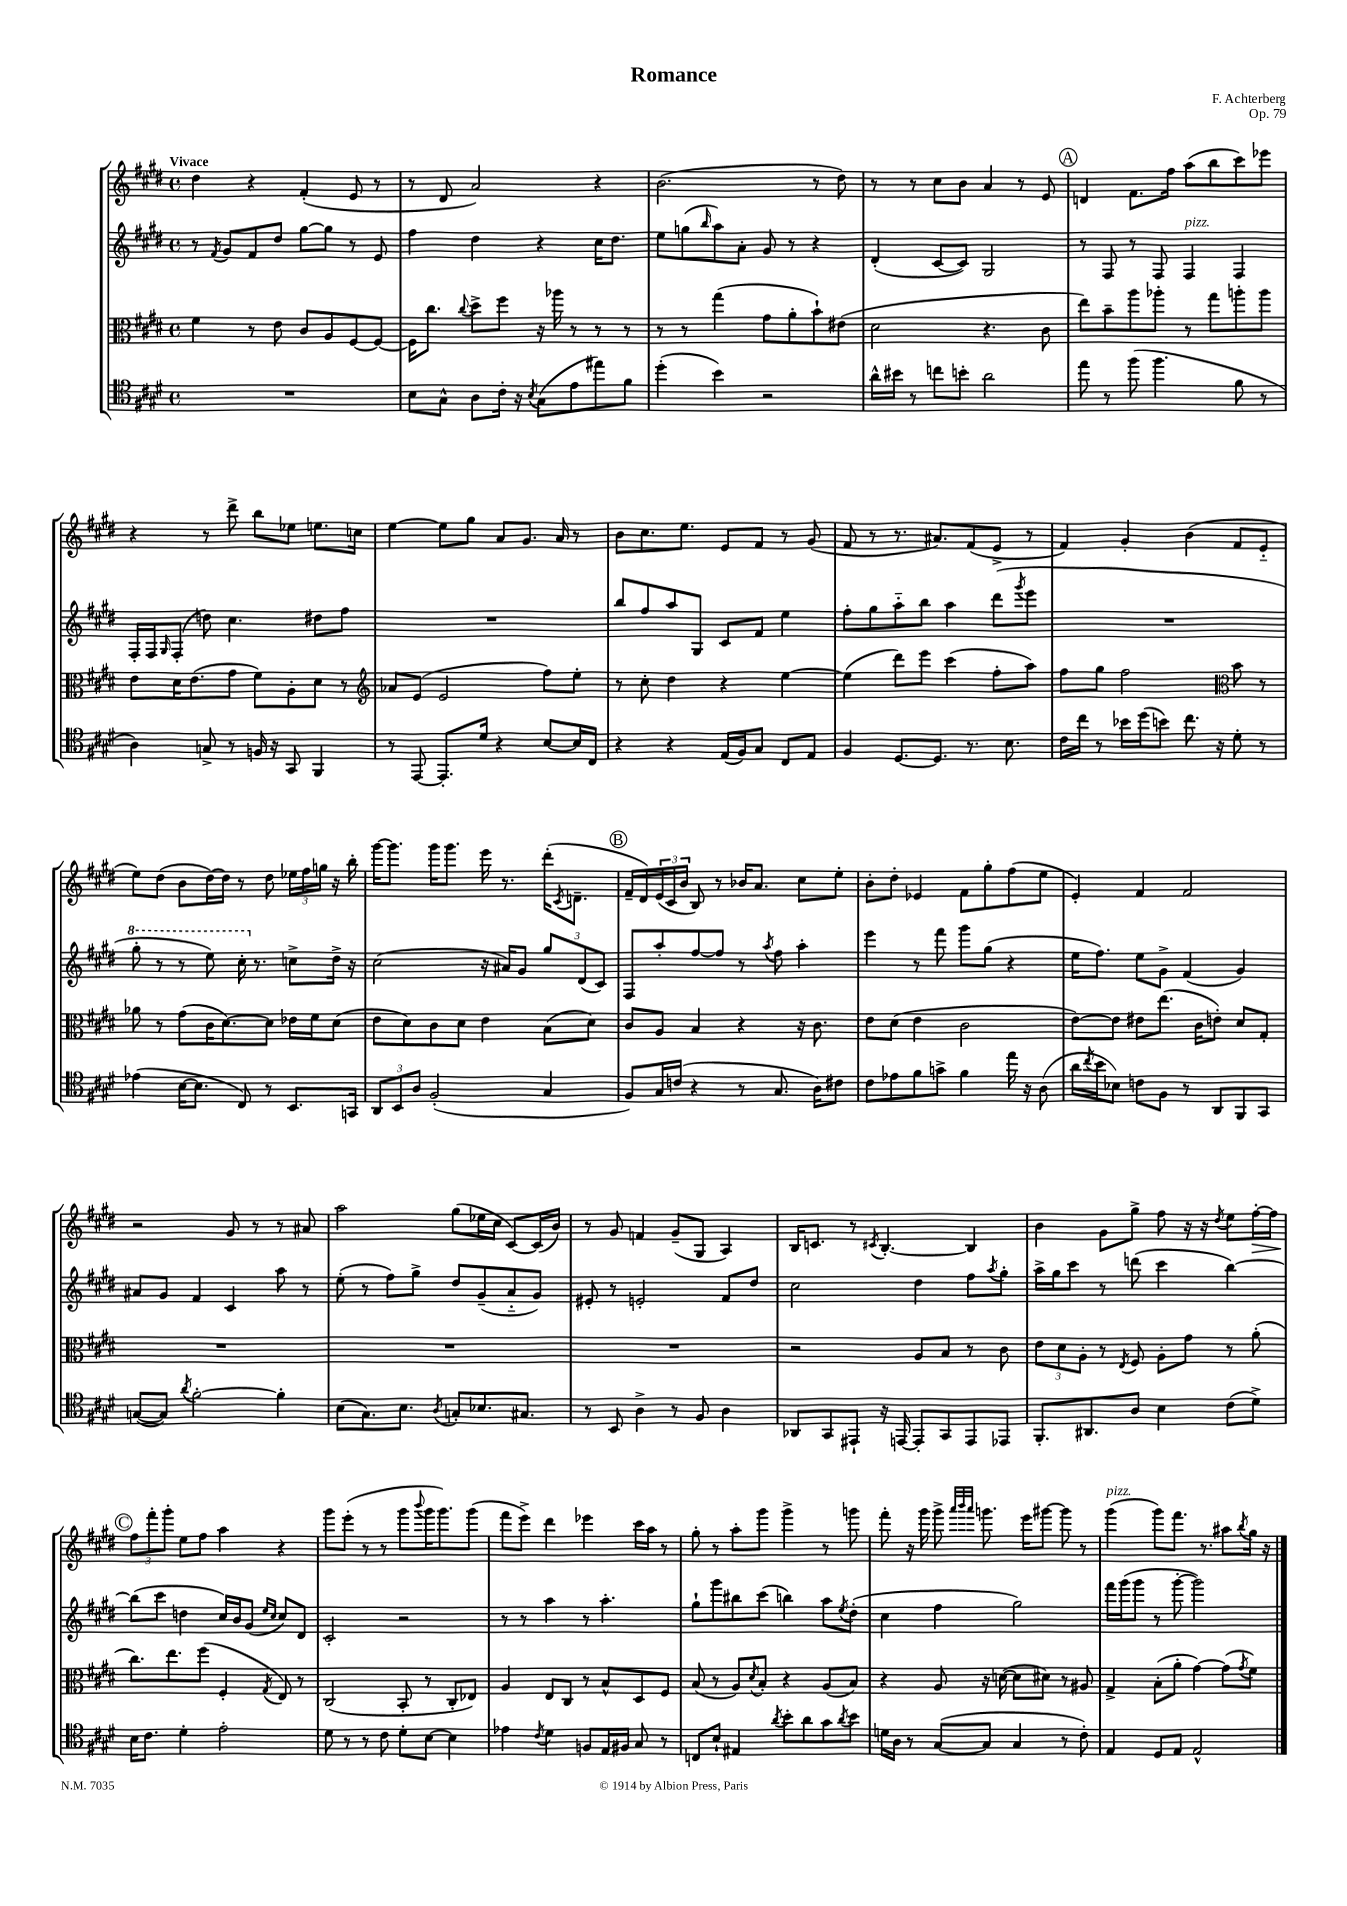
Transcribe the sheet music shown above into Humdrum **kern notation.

**kern	**kern	**kern	**kern	**dynam
*part4	*part3	*part2	*part1	*part1
*staff4	*staff3	*staff2	*staff1	*staff1
*clefC4	*clefC3	*clefG2	*clefG2	*
*k[f#c#g#d#]	*k[f#c#g#d#]	*k[f#c#g#d#]	*k[f#c#g#d#]	*
*M4/4	*M4/4	*M4/4	*M4/4	*
*met(c)	*met(c)	*met(c)	*met(c)	*
=1	=1	=1	=1	=1
!	!	!	!LO:TX:a:B:t=Vivace	!
1r	4f#\	8r	4dd#\	.
.	.	8qf#/	.	.
.	.	8g#/L	.	.
.	8r	8f#/	4r	.
.	8e\	8dd#/J	.	.
.	8c#/L	[8gg#\L	(4f#'/	.
.	8A/	8gg#\J]	.	.
.	[8F#/	8r	8e/	.
.	8F#/J_	8e/	8r	.
=2	=2	=2	=2	=2
8B\L	16F#\KL]	4ff#\	8r	.
.	8.cc#\J	.	.	.
8G#^^\J	.	.	8d#/	.
.	8qqcc#/	.	.	.
8A\L	8dd#^\L	4dd#\	2a/)	.
16c#'\Jk	8ff#\J	.	.	.
16r	.	.	.	.
8qB/	.	.	.	.
(8G#\L	16r	4r	.	.
.	16aa-X\	.	.	.
8e\	8r	.	.	.
8ee#X\)	8r	16cc#\KL	4r	.
.	.	8.dd#\J	.	.
8f#\J	8r	.	.	.
=3	=3	=3	=3	=3
(4dd#'\	8r	8ee\L	(2.b\	.
.	8r	(8ggn\	.	.
.	.	16qqbb/	.	.
4b\)	(4gg#\	8aa\)	.	.
.	.	8a'\J	.	.
2r	8g#\L	8g#/	.	.
.	8a'\	8r	.	.
.	8b`\)	4r	8r	.
.	(8e#X\J	.	8dd#\)	.
=4	=4	=4	=4	=4
16a^^\LL	2d#\	(4d#'/	8r	.
16b#X\JJ	.	.	.	.
8r	.	.	8r	.
8ccn\L	.	[8c#/L	8cc#\L	.
8bn'\J	.	8c#/J])	8b\J	.
2a\	4.r	2G#/	4a/	.
.	.	.	8r	.
.	8c#\	.	8e/	.
!!LO:REH:place=s1:t=A
=5	=5	=5	=5	=5
8ee\	8ee\L)	8r	4dn/	.
8r	8b~\	8F#/	.	.
(8ff#\	8aa\	8r	8.f#\L	.
4.ff#\	8aa-X'\J	8F#/	.	.
.	.	.	16ff#\Jk	.
!	!	!LO:TX:a:i:t=pizz.	!	!
.	8r	4F#/	(8aa\L	.
.	8gg#\L	.	8bb\	.
8f#\	8aan'\	4F#/	8ccc#\)	.
8r	8aa\J	.	8eee-X\J	.
!!LO:LB:g=z
=6	=6	=6	=6	=6
4A\)	8e\L	16F#'/LL	4r	.
.	.	16F#/J	.	.
.	.	16qqG#/	.	.
.	16d#\K	(8F#'/J	.	.
.	(8.e\	.	.	.
8Gn^/	.	8ddn\)	8r	.
8r	8g#\J	4.cc#\	8ddd#^\	.
16Fn/	8f#\L)	.	8bb\L	.
16r	.	.	.	.
8GG#/	8A'\	.	8ee-X\J	.
4FF#/	8d#\J	8dd#X\L	8.een\L	.
.	8r	8ff#\J	.	.
.	.	.	16ccn\Jk	.
=7	=7	=7	=7	=7
*	*clefG2	*	*	*
8r	8a-X/L	1r	[4ee\	.
[8EE/	(8e/J	.	.	.
8.EE'/L]	2e/	.	8ee\L]	.
.	.	.	8gg#\J	.
16d#/Jk	.	.	.	.
4r	.	.	8a/L	.
.	.	.	8.g#/J	.
[8B/L	8ff#\L)	.	.	.
.	.	.	16a/	.
16B/L]	8ee'\J	.	8r	.
16C#/JJ	.	.	.	.
=8	=8	=8	=8	=8
4r	8r	8bb/L	8b\L	.
.	8cc#'\	8ff#/	8.cc#\	.
4r	4dd#\	8aa/	.	.
.	.	.	8.ee\J	.
.	.	8G#/J	.	.
(16E/LL	4r	8c#/L	8e/L	.
16F#/J)	.	.	.	.
8G#/J	.	8f#/J	8f#/J	.
8C#/L	[4ee\	4ee\	8r	.
8E/J	.	.	(8g#/	.
=9	=9	=9	=9	=9
4F#/	(4ee\]	8ff#'\L	8f#/	.
.	.	8gg#\	8r	.
[8.D#/L	8ddd#\L)	8aa\	8.r	.
.	8eee\J	8bb\J	.	.
8.D#/J]	.	.	8.a#X/L)	.
.	(4ccc#\	4aa\	.	.
8.r	.	.	(8f#/	.
.	8ff#'\L	(8ddd#\L	8e^/J	.
8.B\	.	.	.	.
.	.	8qggg#/	.	.
.	8aa\J)	8eee\J	8r	.
=10	=10	=10	=10	=10
16c#\LL	8ff#\L	1r	4f#/)	.
16cc#\JJ	.	.	.	.
8r	8gg#\J	.	.	.
16b-X\LL	2ff#\	.	4g#'/	.
(16dd#\J	.	.	.	.
8bn\J)	.	.	.	.
8.cc#\	.	.	(4b\	.
16r	.	.	.	.
*	*clefC3	*	*	*
8d#'\	8b\	.	8f#/L	.
8r	8r	.	8e/J	.
!!LO:LB:g=z
=11	=11	=11	=11	=11
*	*	*8va	*	*
(4e-X\	8a-X\	8ggg#'\	8ee\L)	.
.	8r	8r	(8dd#\J	.
[16B\KL	(8g#\L	8r	8b\L	.
8.B\J]	.	.	.	.
.	16c#\K	8eee\)	[16dd#\L)	.
.	[8.d#\)	.	16dd#\JJ]	.
8C#/)	.	16ccc#'\	8r	.
*	*	*X8va	*	*
.	.	8.r	.	.
8r	8d#\J]	.	8dd#\	.
8.BB/L	16e-X\LL	8ccn^\L	24ee-X\LL	.
.	.	.	24ff#\	.
.	16f#\J	.	.	.
.	.	.	24ggn\JJ	.
.	(8d#\J	16dd#^\Jk	16r	.
16GGn/Jk	.	16r	16bb'\	.
=12	=12	=12	=12	=12
12AA/L	8e\L	(2cc#\	[16ggg#\KL	.
.	.	.	8.ggg#\J]	.
12BB/	.	.	.	.
.	8d#\)	.	.	.
12A/J	.	.	.	.
(2F#'/	8c#\	.	16ggg#\KL	.
.	.	.	8.ggg#\J	.
.	8d#\J	.	.	.
.	4e\	16r	16eee\	.
.	.	16a#X/KL)	8.r	.
.	.	8g#/J	.	.
4G#/	(8B\L	12gg#/L	(16ddd#'\KL	.
.	.	.	8qc#/	.
.	.	.	8.dn~\J	.
.	.	(12d#/	.	.
.	8d#\J)	.	.	.
.	.	12c#/J)	.	.
!!LO:REH:place=s1:t=B
=13	=13	=13	=13	=13
8F#/L)	8c#/L	8F#/L	16f#~/LL	.
.	.	.	16d#/)	.
16G#/L	8A/J	8aa'/	(24e/	.
.	.	.	24c#/	.
(16cn/JJ	.	.	.	.
.	.	.	24b/JJ	.
4r	4B/	[8ff#/	8B/)	.
.	.	8ff#/J]	8r	.
8r	4r	8r	16b-X/KL	.
.	.	.	8.a/J	.
.	.	8qaa/	.	.
8.G#/	.	8ff#\	.	.
.	16r	4aa'\	8cc#\L	.
16A\KL)	8.c#\	.	.	.
8c#X\J	.	.	8ee'\J	.
=14	=14	=14	=14	=14
8c#\L	8e\L	4eee\	8b'\L	.
8e-X\	(8d#\J	.	8dd#'\J	.
8f#\	4e\	8r	4e-X/	.
8gn^\J	.	8fff#\	.	.
4f#\	2c#\	8ggg#\L	8f#\L	.
.	.	(8gg#\J	8gg#'\	.
16ee\	.	4r	(8ff#\	.
16r	.	.	.	.
(8A\	.	.	8ee\J	.
=15	=15	=15	=15	=15
16a\LL	[8e\L)	16ee\KL	4e'/)	.
8qcc#/	.	.	.	.
16b\J	.	8.ff#\J)	.	.
8B-X\J)	8e\J]	.	.	.
8cn\L	8e#X\L	8ee\L	4f#/	.
8F#\J	(8.ee\J	8g#^\J	.	.
8r	.	(4f#/	2f#/	.
.	16c#\KL	.	.	.
8AA/L	8en'\J)	.	.	.
8FF#/	8d#/L	4g#/)	.	.
8GG#/J	8G#'/J	.	.	.
!!LO:LB:g=z
=16	=16	=16	=16	=16
([8Gn/L	1r	8a#X/L	2r	.
8G/J])	.	8g#/J	.	.
8qa/	.	.	.	.
[2f#'\	.	4f#/	.	.
.	.	4c#/	8g#/	.
.	.	.	8r	.
4f#'\]	.	8aa\	8r	.
.	.	8r	8a#X/	.
=17	=17	=17	=17	=17
(8B\L	1r	(8ee'\	2aa\	.
8.G#\)	.	8r	.	.
.	.	8ff#\L)	.	.
8.B\J	.	.	.	.
.	.	8gg#^\J	.	.
8qA/	.	.	.	.
8Gn'/L	.	8dd#/L	(8gg#\L	.
8.B-X/	.	(8g#~/	16ee-X\L	.
.	.	.	16cc#\JJ	.
.	.	8a/	[8c#/L)	.
8.G#X/J	.	.	.	.
.	.	8g#/J)	(16c#/L]	.
.	.	.	16b/JJ)	.
=18	=18	=18	=18	=18
8r	1r	8e#X'/	8r	.
8BB/	.	8r	8g#/	.
4A^\	.	2en'/	4fn/	.
8r	.	.	(8g#~/L	.
8F#/	.	.	8G#/J	.
4A\	.	8f#/L	4A/)	.
.	.	8dd#/J	.	.
=19	=19	=19	=19	=19
8AA-X/L	2r	2cc#\	16B/KL	.
.	.	.	8.cn/J	.
8GG#/	.	.	.	.
8EE#X`/J	.	.	8r	.
.	.	.	8qc#X/	.
16r	.	.	[4.B'/	.
[16EEn/	.	.	.	.
8EE'/L]	8A/L	4dd#\	.	.
8GG#/	8B/J	.	.	.
8EE/	8r	8ff#\L	4B/]	.
.	.	8qaa/	.	.
8EE-X/J	8c#\	8gg#'\J	.	.
=20	=20	=20	=20	=20
8.FF#'/L	12e\L	16aa^\LL	4b\	.
.	.	16gg#\J	.	.
.	12d#\	.	.	.
.	.	8ccc#\J	.	.
.	12A'\J	.	.	.
8.AA#X/	.	.	.	.
.	8r	8r	8g#\L	.
.	8qE/	.	.	.
8A/J	8F#/	(8dddn\	8gg#^\J	.
4B\	8A'\L	4ccc#\	8ff#\	.
.	8g#\J	.	16r	.
.	.	.	16r	.
.	.	.	8qdd#/	.
(8c#\L	8r	[4bb\)	8ee\L	.
!	!	!	!	!LO:HP:b
8d#^\J)	(8a'\	.	[16ff#'\L	>
.	.	.	16ff#\JJ]	.
!!LO:LB:g=z
!!LO:REH:place=s1:t=C
=21	=21	=21	=21	=21
16B\KL	8.cc#\L)	(8bb\L]	12ff#\L	.
8.c#\J	.	.	.	.
.	.	.	12fff#'\	]
.	.	8ccc#\J	.	.
.	.	.	12ggg#'\J	.
.	8.ee\	.	.	.
4d#'\	.	4ddn\	8ee\L	.
.	(8ff#\J	.	8ff#\J	.
2e'\	4F#'/	16cc#/LL)	4aa\	.
.	.	16b/J	.	.
.	.	(8g#/J	.	.
.	.	16qqee/LL	.	.
.	8qG#/	16qqcc#/JJ	.	.
.	8E/)	8cc#/L)	4r	.
.	8r	8d#/J	.	.
=22	=22	=22	=22	=22
8d#\	(2C#/	2c#'/	8ggg#\L	.
8r	.	.	(8eee'\J	.
8r	.	.	8r	.
8c#\	.	.	8r	.
8d#'\L	8BB'/	2r	8ggg#\L	.
.	.	.	8qqbbb/	.
[8B\J	8r	.	16ggg#\K	.
.	.	.	8.ggg#\)	.
4B\]	8C#'/L	.	.	.
.	8E-X/J)	.	(8ggg#\J	.
=23	=23	=23	=23	=23
4e-X\	4A/	8r	8fff#\L	.
.	.	8r	8eee^\J)	.
8qc#/	.	.	.	.
4d#\	8E/L	4aa\	4ddd#\	.
.	8C#/J	.	.	.
8Fn/L	8r	8r	4eee-X\	.
16E/L	8B^^/L	4.aa'\	.	.
16F#X/JJ	.	.	.	.
8G#/	8D#/	.	16ccc#\LL	.
.	.	.	16aa\JJ	.
8r	8F#/J	.	8r	.
=24	=24	=24	=24	=24
8Cn/L	(8B/	8gg#`\L	8gg#'\	.
8B`/J	8r	8ggg#\	8r	.
4E#X/	8A/L)	8bb#X\	8aa'\L	.
.	8qd#/	.	.	.
.	8B'/J	(8ccc#\J	8ggg#\J	.
8qa/	.	.	.	.
8b'\L	4r	4bbn\)	4ggg#^\	.
8a\	.	.	.	.
8g#\	(8A/L	8aa\L	8r	.
8qa/	.	8qee/	.	.
8b\J	8B/J)	(8dd#'\J	8gggn\	.
=25	=25	=25	=25	=25
16dn\LL	4r	4cc#\	8fff#'\	.
16A\JJ	.	.	.	.
8r	.	.	16r	.
.	.	.	16ggg#\	.
([8G#/L	8A/	4ff#\	8ggg#^\	.
.	.	.	32qqaaa/LLL	.
.	.	.	32qqbbb/	.
.	.	.	32qqaaa/JJJ	.
8G#/J]	16r	.	8.gggn\	.
.	([16dn\	.	.	.
4G#/	8d\L]	2gg#\)	.	.
.	.	.	16eee\KL	.
.	8d#X\J)	.	[8ggg#X\J	.
8r	8r	.	8ggg#\]	.
8c#'\)	8A#X/	.	8r	.
=26	=26	=26	=26	=26
!	!	!	!LO:TX:a:i:t=pizz.	!
4E/	4G#^/	16fff#\LL	(4ggg#\	.
.	.	(16ggg#\J	.	.
.	.	8ggg#\J	.	.
8D#/L	(8B'\L	8r	8ggg#\L)	.
8E/J	8a'\J	[8ggg#'\	8.fff#\J	.
2E^^/	[4g#\)	2ggg#\])	.	.
.	.	.	8.r	.
.	(8g#\L]	.	8aa#X\L	.
.	8qg#/	.	8qbb/	.
.	8f#\J)	.	16gg#\Jk	.
.	.	.	16r	.
==	==	==	==	==
*-	*-	*-	*-	*-
